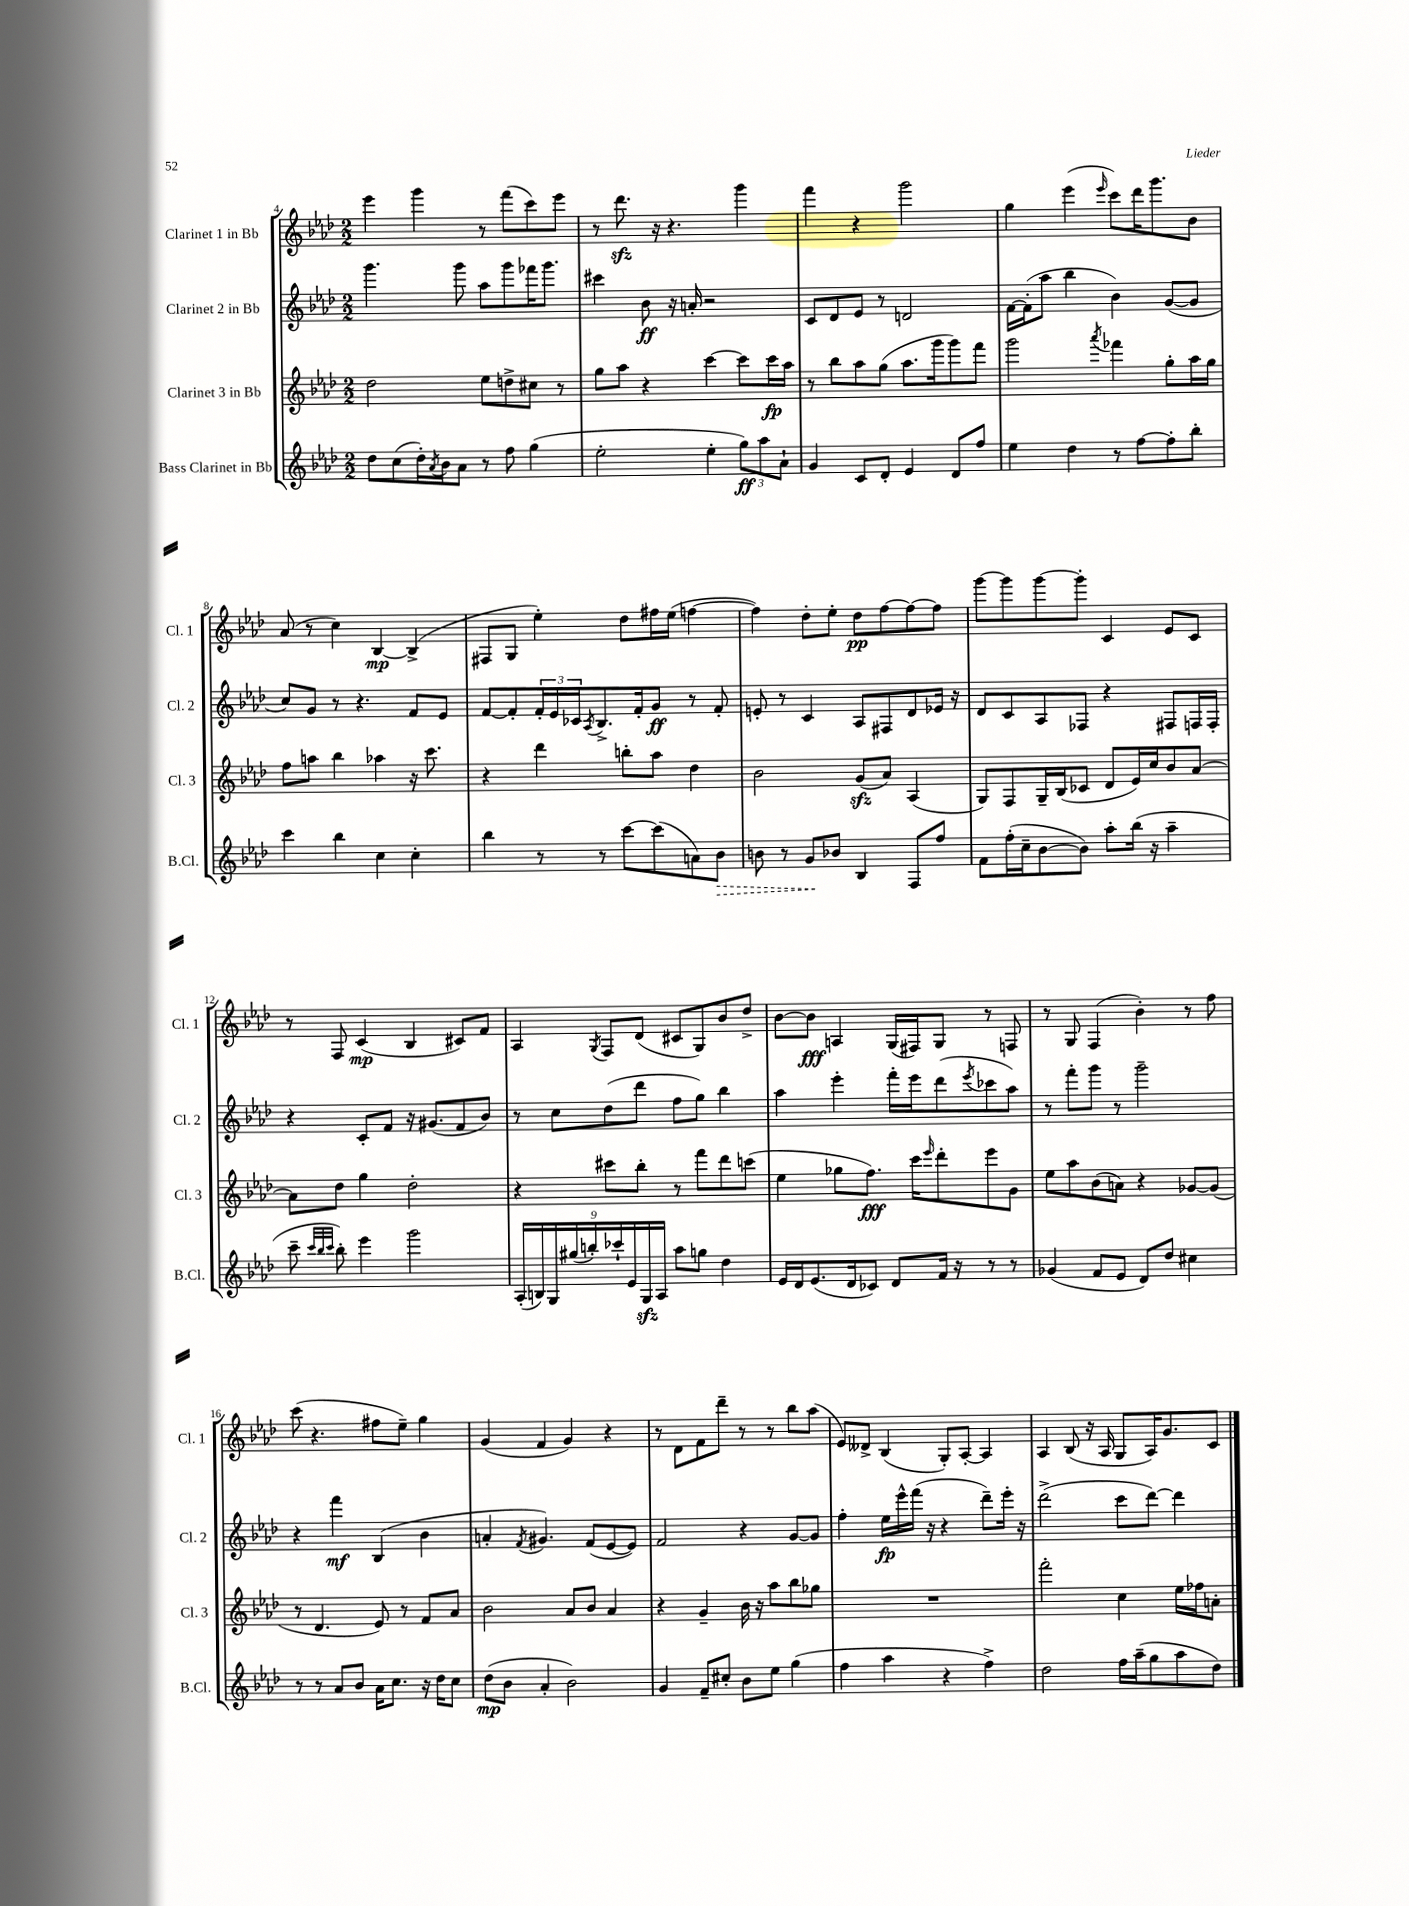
<<
\new StaffGroup <<
\new Staff = "s0" \with { instrumentName = "Clarinet 1 in Bb" shortInstrumentName = "Cl. 1" } {
    \clef treble \key aes \major \numericTimeSignature \time 2/2
    ees'''4 g'''4 r8 f'''8( c'''8) ees'''8 |
    r8 des'''8.\sfz r16 r4. g'''4 |
    f'''4 r4 g'''2 |
    g''4 ees'''4( \grace { ees'''16 } c'''8) des'''16 g'''8. bes'8 |
    aes'8( r8 c''4) bes4~\mp bes4->( |
    fis8 g8 ees''4-.) des''8 fis''16 ees''16( f''4~ |
    f''4) des''8-. ees''8-. des''8\pp f''8~ f''8~ f''8 |
    g'''8~ g'''8 g'''8~ g'''8-. c'4 ees'8 c'8 |
    r8 f8 c'4\mp( bes4 cis'8) f'8 |
    aes4 \acciaccatura { g8 } f8 des'8( cis'8 g8) bes'8 des''8-> |
    bes'8~ bes'8\fff a4 g16( fis16) g8 r8 f8 |
    r8 g8 f4( bes'4-.) r8 f''8 |
    c'''8( r4. fis''8 ees''8--) g''4 |
    g'4( f'4 g'4) r4 |
    r8 des'8 f'8 des'''8-- r8 r8 bes''8 aes''8( |
    ees'8) deses'8-> bes4( g8-.) aes8~-. aes4 |
    aes4 bes8( r16 aes16 g8 aes16) g'8. c'8 \bar "|." |
}
\new Staff = "s1" \with { instrumentName = "Clarinet 2 in Bb" shortInstrumentName = "Cl. 2" } {
    \clef treble \key aes \major \numericTimeSignature \time 2/2
    g'''4. g'''8 aes''8 g'''8 fes'''16 g'''8. |
    cis'''4 bes'8\ff r16 a'16-. r2 |
    c'8 des'8 ees'8 r8 d'2 |
    f'16~ f'16-.( aes''8 bes''4 bes'4) g'8~( g'8 |
    c''8) g'8 r8 r4. f'8 ees'8 |
    f'8~ f'8-. \tuplet 3/2 { f'16-. ees'16 ces'16 } \acciaccatura { aes8 } bes8.-> f'16-. g'8\ff r8 f'8-. |
    e'8-. r8 c'4 aes8 fis8 des'8 ees'16 r16 |
    des'8 c'8 aes8 fes8 r4 fis8 f16 f16-. |
    r4 c'8-. f'8 r16 gis'8.( f'8 bes'8) |
    r8 c''8 des''8( des'''8 f''8 g''8) bes''4 |
    aes''4 ees'''4-. f'''16-. ees'''16 des'''8( \acciaccatura { ees'''8 } ces'''8 aes''8) |
    r8 f'''8-. g'''8 r8 g'''2-- |
    r4 f'''4\mf bes4( bes'4 |
    a'4-. \acciaccatura { f'8 } gis'4.) f'8( ees'8~ ees'8) |
    f'2 r4 g'8~ g'8 |
    f''4-. ees''16\fp ees'''16-^ f'''16( r16 r4 des'''8--) ees'''16-. r16 |
    des'''2->( c'''8 des'''8~) des'''4 \bar "|." |
}
\new Staff = "s2" \with { instrumentName = "Clarinet 3 in Bb" shortInstrumentName = "Cl. 3" } {
    \clef treble \key aes \major \numericTimeSignature \time 2/2
    des''2 ees''8 d''8-> cis''8 r8 |
    g''8 aes''8 r4 c'''4~ c'''8 c'''16\fp aes''16 |
    r8 bes''8 aes''8 g''8( aes''8. g'''16 g'''8) f'''8 |
    g'''2 \acciaccatura { aes'''8 } fes'''4 g''8-. aes''16 g''16 |
    f''8 a''8 bes''4 aes''4 r16 c'''8. |
    r4 des'''4 b''8-. aes''8 des''4 |
    bes'2 g'8\sfz( aes'8) aes4( |
    g8) f8 g16-- bes16( ces'8 des'8 ees'16) c''16 bes'8 aes'8~ |
    aes'8 des''8 g''4 des''2-. |
    r4 cis'''8 bes''8-. r8 f'''8 des'''8 c'''8( |
    ees''4 ges''8 f''8.\fff) c'''16 \grace { ees'''16 } des'''8-. ees'''8 g'8 |
    ees''8 aes''8 bes'8( a'8) r4 ges'8~ ges'8( |
    r8 des'4. ees'8) r8 f'8 aes'8 |
    bes'2 aes'8 bes'8 aes'4 |
    r4 g'4-- bes'16 r16 aes''8 bes''8 ges''8 |
    R1 |
    f'''2-. c''4 ees''16 fes''16 a'8-. \bar "|." |
}
\new Staff = "s3" \with { instrumentName = "Bass Clarinet in Bb" shortInstrumentName = "B.Cl." } {
    \clef treble \key aes \major \numericTimeSignature \time 2/2
    des''8 c''8( des''16-.) \acciaccatura { aes'8 } bes'16 aes'8 r8 f''8 g''4( |
    ees''2-. ees''4-. \tuplet 3/2 { g''8\ff) aes''8 aes'8-! } |
    g'4 c'8 des'8-. ees'4 des'8 f''8 |
    ees''4 des''4 r8 f''8~ f''8-. bes''8-. |
    c'''4 bes''4 c''4 c''4-. |
    bes''4 r8 r8 c'''8~ c'''8( a'8) \once \override Hairpin.style = #'dashed-line bes'8\> |
    b'8 r8 g'8\! bes'8 bes4 f8 f''8 |
    f'8 f''16-.( c''16-- bes'8~ bes'8) aes''8-. bes''16( r16 aes''4-- |
    c'''8-- \grace { c'''32 bes''32 c'''32 } bes''8-.) ees'''4 g'''2 |
    \tuplet 9/8 { aes16-.( b16) g16 gis''16( b''16-.) ces'''16-! ees'16 g16\sfz aes16 } aes''8 g''8 des''4 |
    ees'16 des'16 ees'8.( des'16 ces'8) des'8 f'16 r16 r8 r8 |
    ges'4( f'8 ees'8 des'8) des''8 cis''4 |
    r8 r8 aes'8 bes'8 aes'16 c''8. r16 des''16 c''8 |
    des''8\mp( bes'8 aes'4-. bes'2) |
    g'4 f'8-- cis''8-. bes'8 ees''8 g''4( |
    f''4 aes''4 r4 f''4->) |
    des''2 f''16 aes''16--( g''8 aes''8 des''8) \bar "|." |
}
>>
>>
\layout { \context { \Score currentBarNumber = #4 } }
